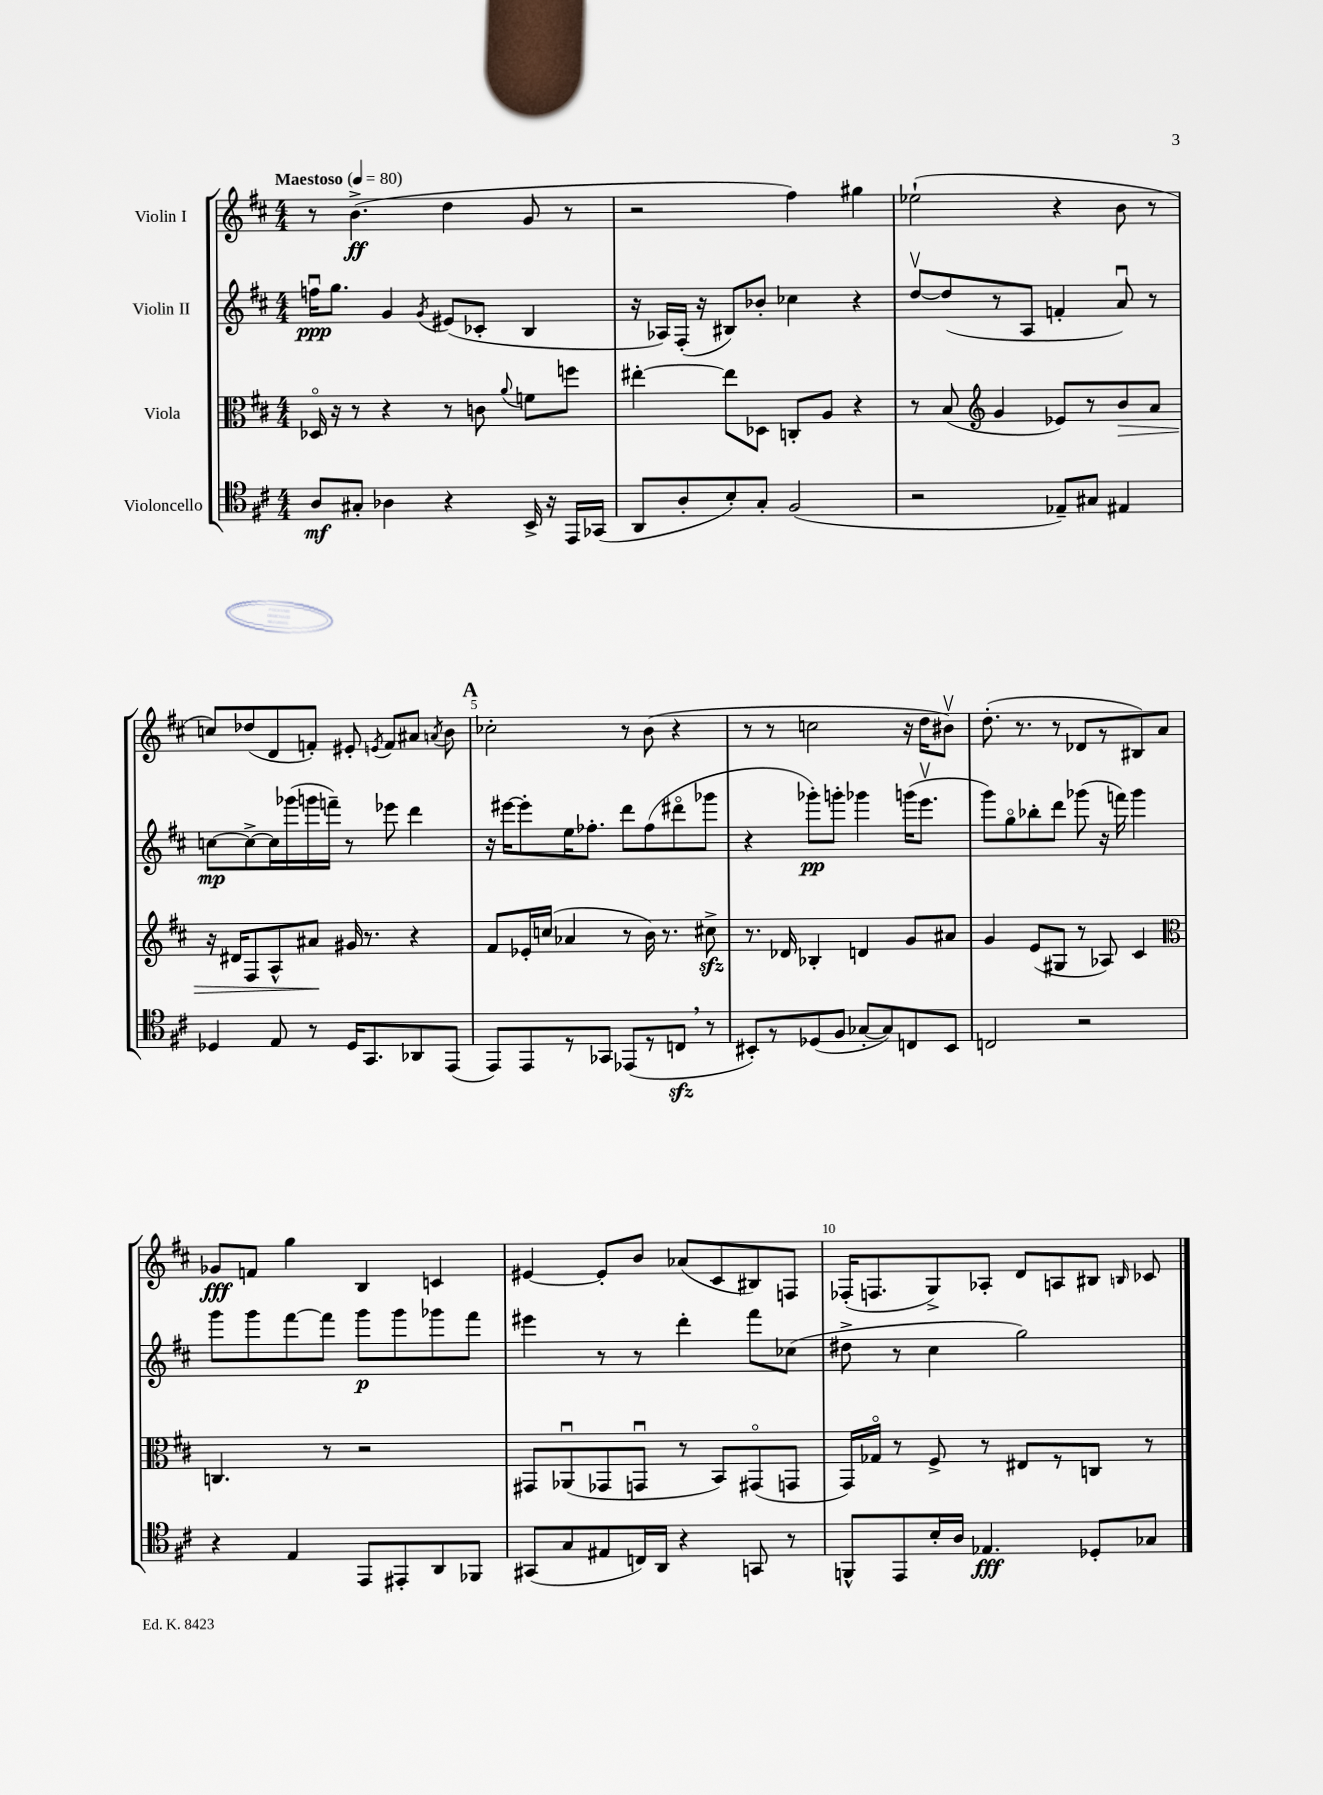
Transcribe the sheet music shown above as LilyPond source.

<<
\new StaffGroup <<
\new Staff = "s0" \with { instrumentName = "Violin I" } {
    \clef treble \key d \major \numericTimeSignature \time 4/4 \tempo "Maestoso" 4 = 80
    \autoBeamOff r8 b'4.->\ff( d''4 g'8 r8 |
    r2 fis''4) gis''4 |
    ees''2-!( r4 b'8 r8 |
    c''8[) des''8( d'8 f'8]-.) eis'8-. \acciaccatura { e'8 } f'8[ ais'8] \acciaccatura { a'8 } b'8 |
    \mark \markup { \bold "A" } ces''2-. r8 b'8( r4 |
    r8 r8 c''2 r16 d''16[ bis'8]\upbow) |
    d''8.-.( r8. r8 des'8[ r8 bis8) a'8] |
    ges'8[\fff f'8] g''4 b4 c'4 |
    eis'4~ eis'8[-. b'8] aes'8[( cis'8 bis8) f8] |
    fes16[-.( f8. g8->) aes8]-. d'8[ a8 bis8] \grace { b16 } ces'8 \bar "|." |
}
\new Staff = "s1" \with { instrumentName = "Violin II" } {
    \clef treble \key d \major \numericTimeSignature \time 4/4
    \autoBeamOff f''16[\downbow\ppp g''8.] g'4 \acciaccatura { g'8 } eis'8[( ces'8]-. b4 |
    r16 aes16[) fis16]-.( r16 bis8[) bes'8]-. ces''4 r4 |
    d''8[~\upbow d''8( r8 a8] f'4-. a'8\downbow) r8 |
    c''8[~\mp c''8~-> c''16 ges'''16( g'''16 f'''16]--) r8 ees'''8 d'''4 |
    \mark \markup { \bold "A" } r16 eis'''16[~ eis'''8-. e''16 fes''8.]-. d'''8[ fes''8( dis'''8\flageolet ges'''8] |
    r4 ges'''8[-.\pp) g'''8]-. ges'''4 g'''16[( e'''8.]\upbow |
    g'''8[) g''8\flageolet bes''8-. d'''8] ges'''8( r16 f'''16) ges'''4 |
    g'''8[ g'''8 fis'''8~ fis'''8] g'''8[\p g'''8 ges'''8 fis'''8] |
    eis'''4 r8 r8 d'''4-. fis'''8[ ces''8]( |
    dis''8-> r8 cis''4 g''2) \bar "|." |
}
\new Staff = "s2" \with { instrumentName = "Viola" } {
    \clef alto \key d \major \numericTimeSignature \time 4/4
    \autoBeamOff des16\flageolet r16 r8 r4 r8 c'8 \appoggiatura { a'8 } f'8[ f''8] |
    eis''4~-. eis''8[ des8] c8[-. a8] r4 |
    r8 b8( \clef treble g'4 ees'8[) r8 b'8\> a'8] |
    r16 dis'16[ fis8 a8-^ ais'8]\! gis'16 r8. r4 |
    \mark \markup { \bold "A" } fis'8[ ees'16-. c''16]( aes'4 r8 b'16) r8. cis''8->\sfz |
    r8. des'16 bes4-. d'4 g'8[ ais'8] |
    g'4 e'8[( gis8] r8 aes8) cis'4 |
    \clef alto c4. r8 r2 |
    gis,8[ aes,8\downbow( ges,8 g,8]\downbow r8 b,8[) gis,8\flageolet( g,8] |
    g,16[) ges16]\flageolet r8 fis8-> r8 eis8[ r8 c8] r8 \bar "|." |
}
\new Staff = "s3" \with { instrumentName = "Violoncello" } {
    \clef tenor \key d \major \numericTimeSignature \time 4/4
    \autoBeamOff a8[\mf gis8]-. aes4 r4 b,16-> r16 e,16[ ges,16]( |
    a,8[ a8-. b8-.) g8]-. fis2( |
    r2 ees8[--) gis8] eis4 |
    des4 e8 r8 des16[ g,8. aes,8 e,8]( |
    \mark \markup { \bold "A" } e,8[) e,8 r8 ges,8] ees,8[( r8 c8]\sfz \breathe r8 |
    bis,8[-.) r8 des8( fis8] ges8[~-. ges8) c8 bis,8] |
    c2 r2 |
    r4 e4 e,8[ eis,8-. a,8 fes,8] |
    gis,8[( g8 eis8 c16) a,16] r4 g,8 r8 |
    f,8[-^ e,8 b16-. a16] ees4.\fff des8[-. ges8] \bar "|." |
}
>>
>>
\layout { \context { \Score \override BarNumber.break-visibility = ##(#f #t #t) barNumberVisibility = #(every-nth-bar-number-visible 5) } }
